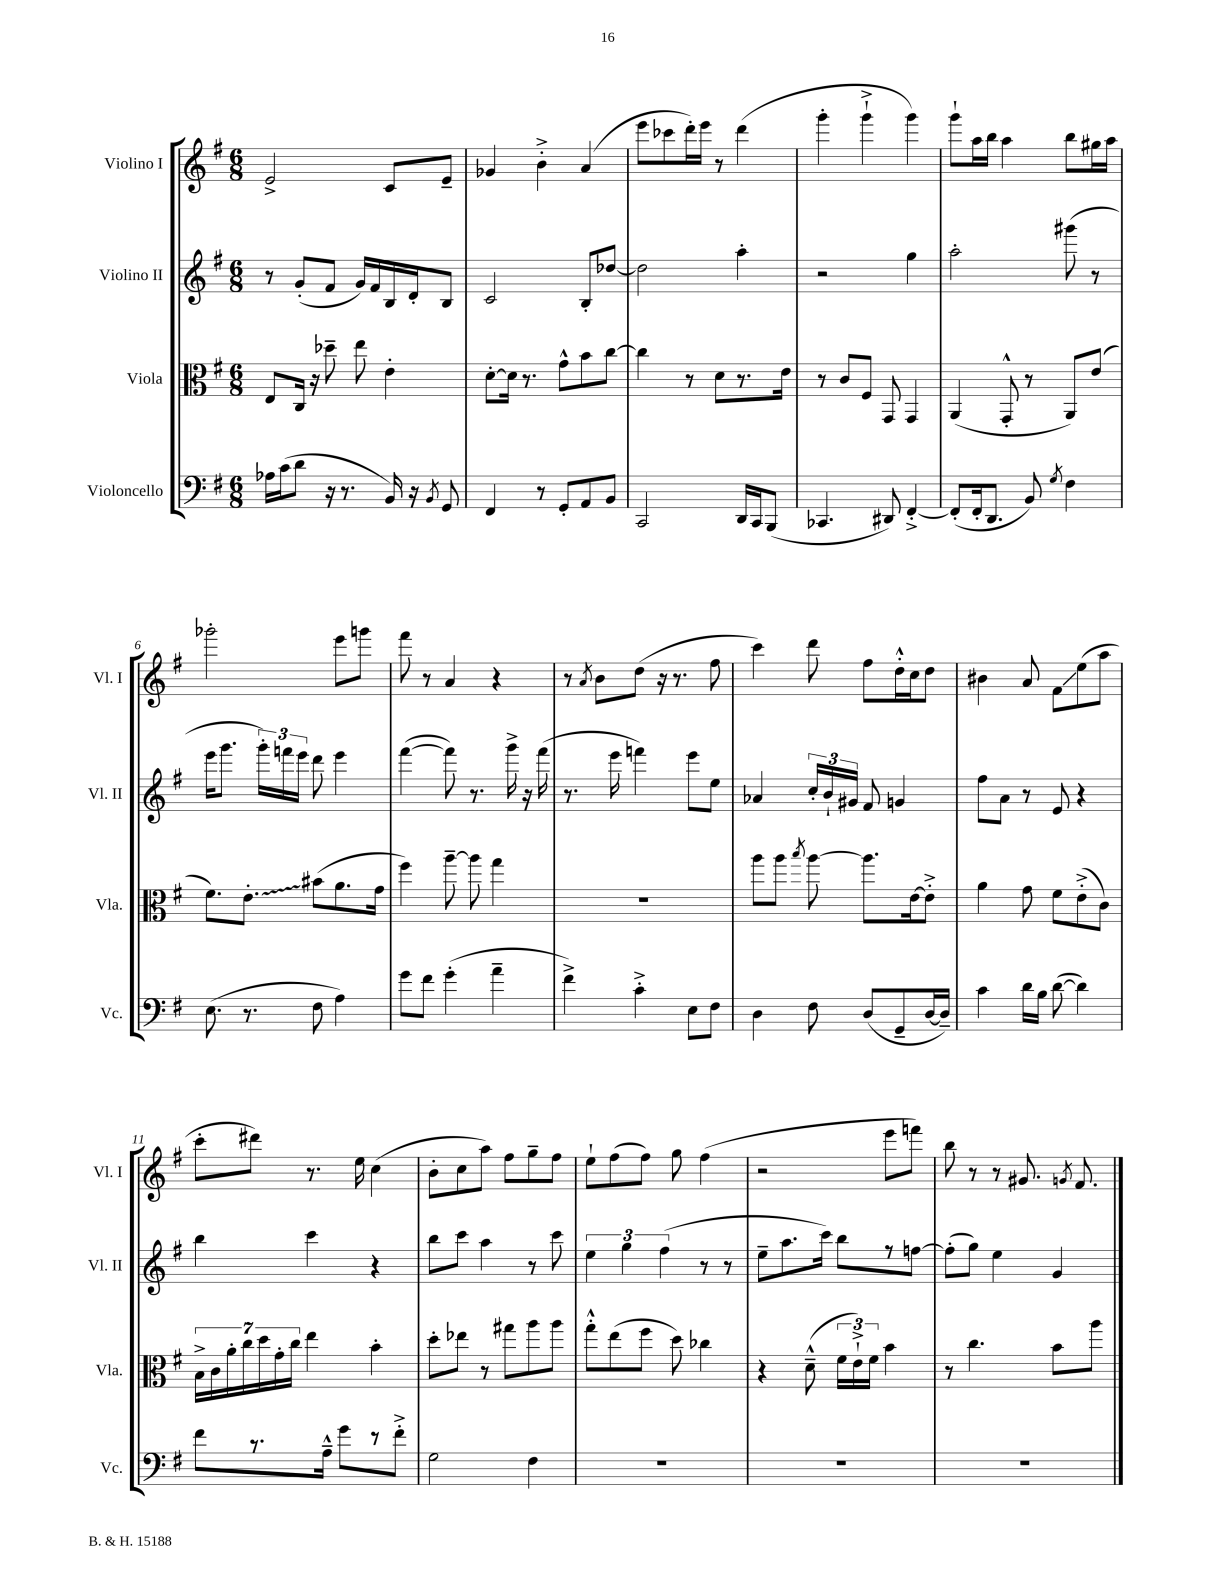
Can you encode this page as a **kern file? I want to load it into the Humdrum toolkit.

**kern	**kern	**kern	**kern
*staff4	*staff3	*staff2	*staff1
*clefF4	*clefC3	*clefG2	*clefG2
*k[f#]	*k[f#]	*k[f#]	*k[f#]
*M6/8	*M6/8	*M6/8	*M6/8
16A-	8E	8r	2e^
(16c	.	.	.
8d	16C	(8g'	.
.	16r	.	.
16r	8dd-~	8f#	.
8.r	.	.	.
.	8ee	16g)	.
.	.	16f#	.
16BB)	4e'	16B	8c
16r	.	16d'	.
8qBB	.	.	.
8GG	.	8B	8e~
=	=	=	=
4FF#	[8d'	2c	4g-
.	16d]	.	.
.	8.r	.	.
8r	.	.	4b'^
8GG'	8g^^	.	.
8AA	8b	8B'	(4a
8BB	[8cc	[8dd-	.
=	=	=	=
2CC	4cc]	2dd-]	8eee
.	.	.	8ccc-
.	8r	.	16ddd')
.	.	.	16eee
.	8d	.	8r
16DD	8.r	4aa'	(4ddd
16CC	.	.	.
(8BBB	.	.	.
.	16e	.	.
=	=	=	=
4.CC-	8r	2r	4ggg'
.	8c	.	.
.	8F#	.	4ggg`^
8DD#)	8GG	.	.
[4FF#'^	4GG	4gg	4ggg)
=	=	=	=
(8FF#']	(4AA	2aa'	8ggg`
16FF#'	.	.	16aa
8.DD	.	.	16bb
.	8GG'^^	.	4aa
8BB)	8r	.	.
8qG	.	.	.
4F#	8AA)	(8ggg#	8bb
.	(8e	8r	16gg#
.	.	.	16aa
=	=	=	=
(8.E	8.f#)	16eee	2ggg-'
.	.	8.ggg	.
8.r	8.e'	.	.
.	.	24ggg')	.
.	.	24fff	.
.	.	24eee	.
8F#	(8b#	8ddd	.
4A)	8.a	4eee	8eee
.	.	.	8ggg
.	16g	.	.
=	=	=	=
8g	4ff#)	([4fff#	8fff#
8f#	.	.	8r
(4g'	[8aa~	8fff#])	4a
.	8aa]	8.r	.
4a~	4gg	.	4r
.	.	16ggg^	.
.	.	16r	.
.	.	(16fff#	.
=	=	=	=
4f#^)	2.r	8.r	8r
.	.	.	8qa
.	.	.	8b
.	.	16eee	.
4c'^	.	4fff)	(8dd
.	.	.	16r
.	.	.	8.r
8E	.	8eee	.
8F#	.	8ee	8ff#
=	=	=	=
4D	8aa	4a-	4ccc)
.	8aa	.	.
.	8qbb	.	.
8F#	[8aa	24cc'	8ddd
.	.	24b`	.
.	.	24g#	.
(8D	8.aa]	8f#	8ff#
8GG~	.	4g	16dd'^^
.	[16e	.	16cc
[16D	8e'^]	.	8dd
16D~])	.	.	.
=	=	=	=
4c	4a	8ff#	4b#
.	.	8a	.
16d	8g	8r	8a
16B	.	.	.
([8d	8f#	8e	8f#
4d])	(8e'^	4r	(8ee
.	8c)	.	8aa
=	=	=	=
8f#	28B^	4bb	8ccc'
.	28c	.	.
.	28a'	.	.
.	28cc	.	.
8.r	.	.	8ddd#)
.	28dd	.	.
.	28g'	.	.
.	28cc	.	.
.	4ee	4ccc	8.r
16A~^^	.	.	.
8g	.	.	.
.	.	.	16ee
8r	4b'	4r	(4cc
8f#'^	.	.	.
=	=	=	=
2G	8dd'	8bb	8b'
.	8ee-	8ccc	8cc
.	8r	4aa	8aa)
.	8gg#	.	8ff#
4F#	8aa	8r	8gg~
.	8aa	8ccc	8ff#
=	=	=	=
2.r	8gg'^^	6ee	8ee`
.	(8ee	.	(8ff#
.	.	6gg	.
.	8ff#	.	8ff#)
.	.	(6ff#	.
.	8dd)	.	8gg
.	4cc-	8r	(4ff#
.	.	8r	.
=	=	=	=
2.r	4r	8ee~	2r
.	.	8.aa	.
.	(8d~^^	.	.
.	.	16ccc)	.
.	24f#	8bb	.
.	24e`^)	.	.
.	24f#	.	.
.	4b	8r	8eee
.	.	[8ff	8fff)
=	=	=	=
2.r	8r	(8ff']	8bb
.	4.cc	8gg)	8r
.	.	4ee	8r
.	.	.	8.g#
.	8b	4g	.
.	.	.	8qg
.	.	.	8.f#
.	8aa	.	.
==	==	==	==
*-	*-	*-	*-
